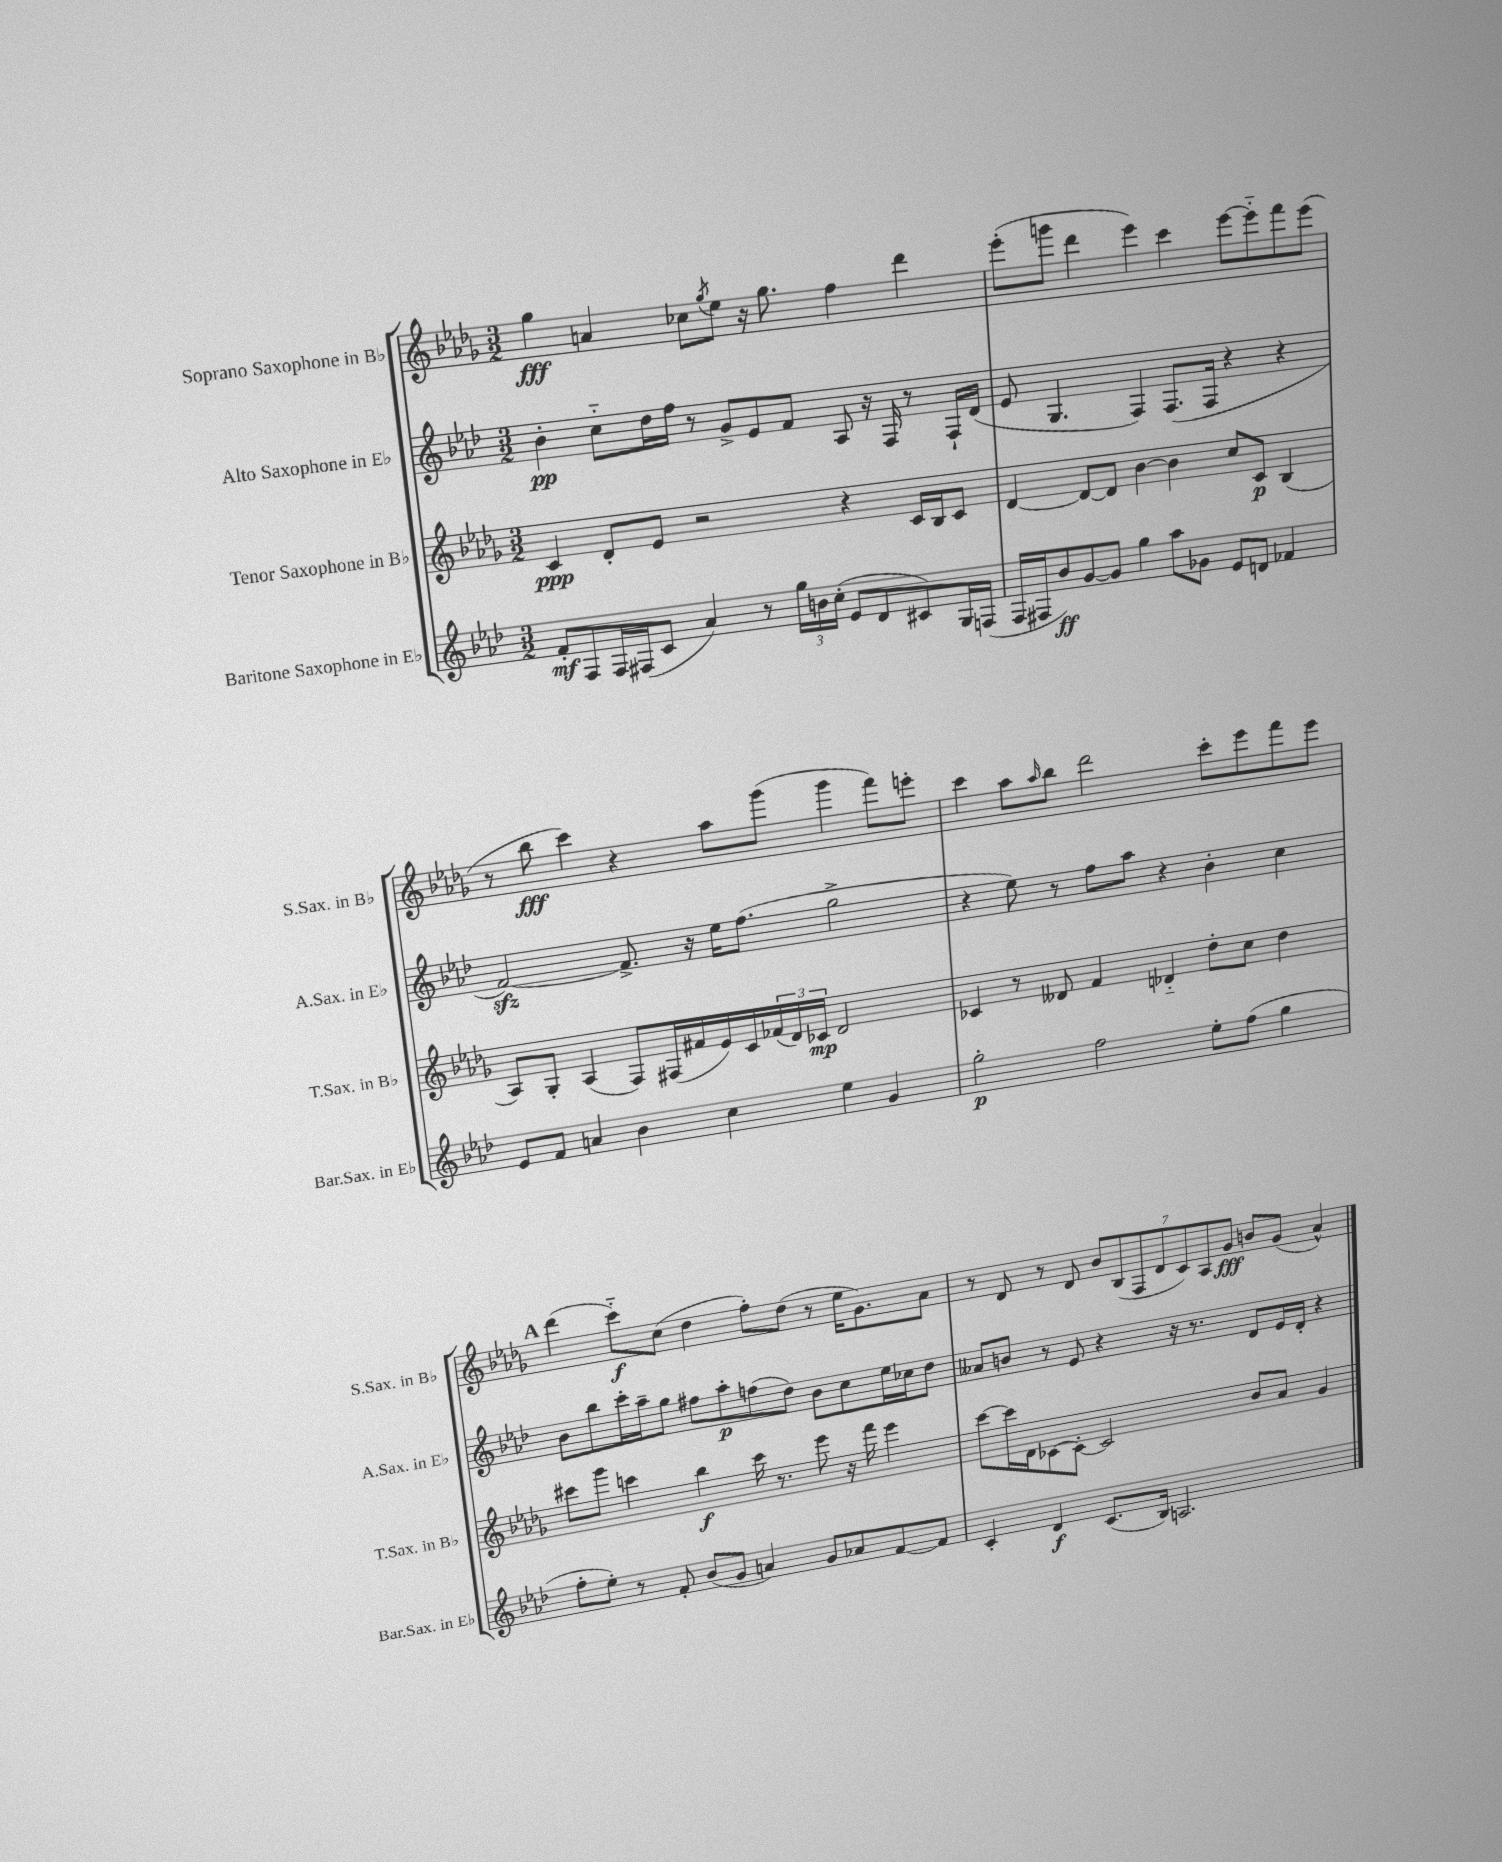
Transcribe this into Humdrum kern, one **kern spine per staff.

**kern	**dynam	**kern	**dynam	**kern	**dynam	**kern	**dynam
*part4	*part4	*part3	*part3	*part2	*part2	*part1	*part1
*staff4	*staff4	*staff3	*staff3	*staff2	*staff2	*staff1	*staff1
*I"Baritone Saxophone in E♭	*	*I"Tenor Saxophone in B♭	*	*I"Alto Saxophone in E♭	*	*I"Soprano Saxophone in B♭	*
*I'Bar.Sax. in E♭	*	*I'T.Sax. in B♭	*	*I'A.Sax. in E♭	*	*I'S.Sax. in B♭	*
*clefG2	*	*clefG2	*	*clefG2	*	*clefG2	*
*k[b-e-a-d-]	*	*k[b-e-a-d-g-]	*	*k[b-e-a-d-]	*	*k[b-e-a-d-g-]	*
*M3/2	*	*M3/2	*	*M3/2	*	*M3/2	*
=1	=1	=1	=1	=1	=1	=1	=1
8f'/L	mf	4c/	ppp	4b-'\	pp	4gg-\	fff
8F/	.	.	.	.	.	.	.
16F/L	.	8d-'/L	.	8cc\L	.	4an/	.
(16F#X/J	.	.	.	.	.	.	.
8c/J	.	8e-/J	.	16dd-\L	.	.	.
.	.	.	.	16ff\JJ	.	.	.
4a-/)	.	2r	.	8r	.	8cc-X\L	.
.	.	.	.	.	.	8qgg-/	.
.	.	.	.	8g^/L	.	8ee-\J	.
8r	.	.	.	8e-/	.	16r	.
.	.	.	.	.	.	8.gg-\	.
24gg\LL	.	.	.	8f/J	.	.	.
24bn\	.	.	.	.	.	.	.
(24cc'\JJ	.	.	.	.	.	.	.
8e-/L	.	4r	.	8A-/	.	4ff\	.
8d-/	.	.	.	16r	.	.	.
.	.	.	.	16F/	.	.	.
8c#X/)	.	16c/LL	.	8r	.	4ddd-\	.
.	.	16B-/J	.	.	.	.	.
16G/L	.	8c/J	.	16F`/LL	.	.	.
(16Fn/JJ	.	.	.	(16d-/JJ	.	.	.
=2	=2	=2	=2	=2	=2	=2	=2
16F/LL	.	[4d-/	.	8e-/	.	(8eee-'\L	.
16F#X/J	.	.	.	.	.	.	.
8b-/)	ff	.	.	4.G/	.	8gggn\J	.
[8g/	.	8d-/L_	.	.	.	4ddd-\	.
8g/J]	.	8d-/J]	.	.	.	.	.
4gg\	.	[4b-\	.	4F/)	.	4eee-\)	.
8aa-\L	.	4b-\]	.	(8.F/L	.	4ccc\	.
8g-X\J	.	.	.	.	.	.	.
.	.	.	.	16F/Jk	.	.	.
8e-/L	.	8cc/L	.	4r	.	[8eee-\L	.
8dn/J	.	8c/J	p	.	.	8eee-\]	.
4f-X/	.	(4B-/	.	4r	.	8fff\	.
.	.	.	.	.	.	(8eee-\J	.
!!LO:LB:g=z
=3	=3	=3	=3	=3	=3	=3	=3
8e-/L	.	8A-/L)	.	[2fzz/)	.	8r	.
8f/J	.	8G-'/J	.	.	.	8bb-\	fff
4an/	.	(4A-/	.	.	.	4ccc\)	.
4b-\	.	8F/L)	.	8.f^/]	.	4r	.
.	.	(16F#X/L	.	.	.	.	.
.	.	16f#X/	.	16r	.	.	.
4cc\	.	16e-/)	.	16ee-\KL	.	8aa-\L	.
.	.	16c/	.	(8.ff\J	.	.	.
.	.	(24f-X/	.	.	.	(8ggg-\J	.
.	.	24d-/)	.	.	.	.	.
.	.	24c-X/JJ	mp	.	.	.	.
4ee-\	.	2d-/	.	2gg^\	.	4ggg-\	.
4g/	.	.	.	.	.	8fff\L)	.
.	.	.	.	.	.	8eeen'\J	.
=4	=4	=4	=4	=4	=4	=4	=4
2gg'\	p	4c-X/	.	4r	.	4ccc\	.
.	.	8r	.	8ee-\)	.	8aa-\L	.
.	.	.	.	.	.	16qqaa-/	.
.	.	8d--X/	.	8r	.	8bb-\J	.
2ff\	.	4f/	.	8ff\L	.	2ddd-\	.
.	.	.	.	8aa-\J	.	.	.
.	.	4d-X/	.	4r	.	.	.
8ee-'\L	.	8dd-'\L	.	4b-'\	.	8ccc'\L	.
(8ff\J	.	8cc\J	.	.	.	8eee-\	.
4gg\	.	4dd-\	.	4cc\	.	8fff\	.
.	.	.	.	.	.	8eee-\J	.
!!LO:LB:g=z
!!LO:REH:place=s1:t=A
=5	=5	=5	=5	=5	=5	=5	=5
8ff'\L	.	8ccc#X\L	.	8b-\L	.	(4ddd-\	.
8ee-'\J)	.	8ggg-\J	.	8bb-\	.	.	.
8r	.	4cccn\	.	16ccc'\L	.	8ccc\L)	f
.	.	.	.	16aa-~\J	.	.	.
8f'/	.	.	.	8gg\J	.	(8cc\J	.
(8b-/L	.	4bb-\	f	8ff#X\L	.	4dd-\	.
8g/J	.	.	.	8aa-'\	p	.	.
4an/)	.	16ccc\	.	(8ffn\	.	8ff'\L)	.
.	.	8.r	.	.	.	.	.
.	.	.	.	8dd-\J)	.	(8dd-\J	.
8g/L	.	8eee-\	.	8b-\L	.	8r	.
8a-X/	.	16r	.	8cc\	.	16ee-\KL	.
.	.	16fff\	.	.	.	8.g-\)	.
[8f/	.	4eee-\	.	16ee-\L	.	.	.
.	.	.	.	16cc-X\J	.	.	.
8f/J]	.	.	.	8dd-\J	.	8a-\J	.
=6	=6	=6	=6	=6	=6	=6	=6
4c'/	.	[8ccc\L	.	8a--X/L	.	8r	.
.	.	16ccc\L]	.	8bn/J	.	8d-/	.
.	.	16d-\J	.	.	.	.	.
4d-/	f	[8c-X\	.	8r	.	8r	.
.	.	8c-'\J_	.	8e-/	.	8d-/	.
(8.c/L	.	2c-/]	.	4r	.	14b-/L	.
.	.	.	.	.	.	(14B-/	.
.	.	.	.	.	.	14F/	.
16B-/Jk)	.	.	.	.	.	.	.
.	.	.	.	.	.	14d-/	.
2.An/	.	.	.	16r	.	.	.
.	.	.	.	.	.	14c/)	.
.	.	.	.	8.r	.	.	.
.	.	.	.	.	.	14A-/	.
.	.	.	.	.	.	14g-/J	fff
.	.	8b-/L	.	8d-/L	.	8bn/L	.
.	.	8a-/J	.	16e-/L	.	(8g-/J	.
.	.	.	.	16d-'/JJ	.	.	.
.	.	4g-/	.	4r	.	4a-^^/)	.
==	==	==	==	==	==	==	==
*-	*-	*-	*-	*-	*-	*-	*-
